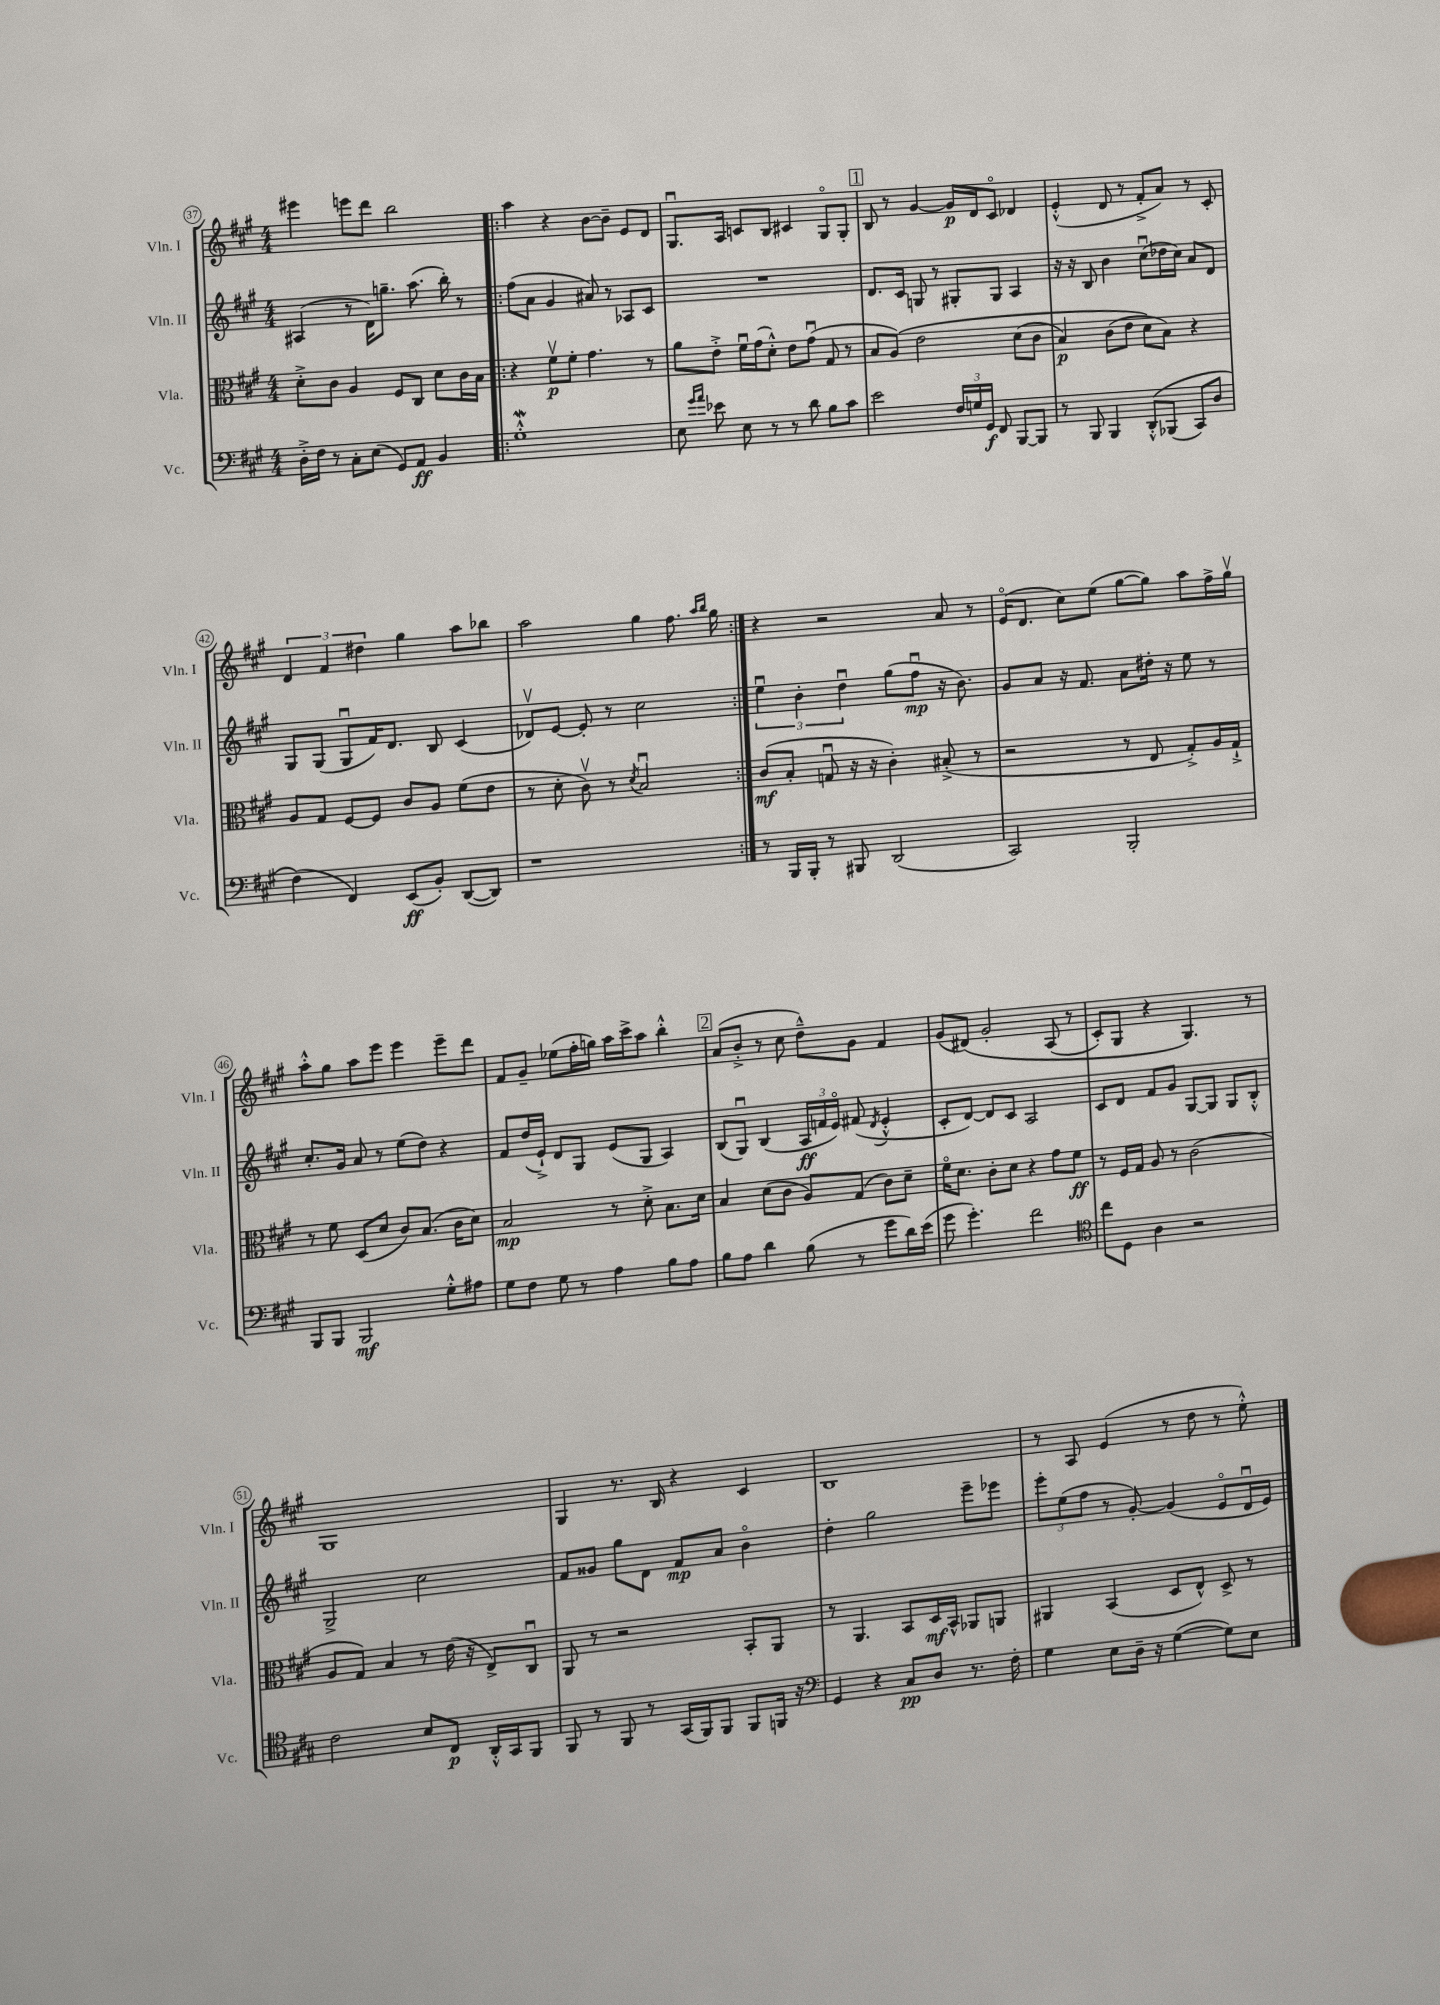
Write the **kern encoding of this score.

**kern	**dynam	**kern	**dynam	**kern	**dynam	**kern	**dynam
*part4	*part4	*part3	*part3	*part2	*part2	*part1	*part1
*staff4	*staff4	*staff3	*staff3	*staff2	*staff2	*staff1	*staff1
*I"Vc.	*	*I"Vla.	*	*I"Vln. II	*	*I"Vln. I	*
*I'Vc.	*	*I'Vla.	*	*I'Vln. II	*	*I'Vln. I	*
*clefF4	*	*clefC3	*	*clefG2	*	*clefG2	*
*k[f#c#g#]	*	*k[f#c#g#]	*	*k[f#c#g#]	*	*k[f#c#g#]	*
*M4/4	*	*M4/4	*	*M4/4	*	*M4/4	*
=37	=37	=37	=37	=37	=37	=37	=37
16D'^\LL	.	8d'^\L	.	(4A#X/	.	4eee#X\	.
16F#\JJ	.	.	.	.	.	.	.
8r	.	8c#\J	.	.	.	.	.
8C#'\L	.	4A/	.	8r	.	8eeen\L	.
(8E\J	.	.	.	16d\KL)	.	8ddd\J	.
.	.	.	.	8.ggn~\J	.	.	.
8GG#/L)	.	8F#/L	.	.	.	2bb\	.
8AA/J	ff	8C#/J	.	(8.aa\	.	.	.
4BB/	.	8d\L	.	.	.	.	.
.	.	.	.	16bb'\)	.	.	.
.	.	16c#\L	.	8r	.	.	.
.	.	16B\JJ	.	.	.	.	.
=38!|:	=38!|:	=38!|:	=38!|:	=38!|:	=38!|:	=38!|:	=38!|:
1G#W'^^	.	4r	.	(8ff#\L	.	4aa\	.
.	.	.	.	8a\J	.	.	.
.	.	8f#v\L	p	4g#/	.	4r	.
.	.	8f#'\J	.	.	.	.	.
.	.	4.g#\	.	8a#X/)	.	[8b\L	.
.	.	.	.	8r	.	8b~\J]	.
.	.	.	.	8A-X/L	.	8e/L	.
.	.	8r	.	8c#/J	.	8d/J	.
=39	=39	=39	=39	=39	=39	=39	=39
8E\	.	8a\L	.	1r	.	8.G#u/L	.
16qqg#/LL	.	.	.	.	.	.	.
16qqa/JJ	.	.	.	.	.	.	.
8e-X\	.	8e'^\J	.	.	.	.	.
.	.	.	.	.	.	16A/Jk	.
8E\	.	16f#u\LL	.	.	.	8cn/L	.
.	.	(16g#\J	.	.	.	.	.
8r	.	8d'^^\J)	.	.	.	8B/J	.
8r	.	8e\L	.	.	.	4c#X/	.
8d\	.	(8g#u\J	.	.	.	.	.
8B\L	.	8G#/	.	.	.	8G#/L	.
8c#\J	.	8r	.	.	.	8G#'/J	.
!!LO:REH:place=s1:t=1
=40	=40	=40	=40	=40	=40	=40	=40
2e\	.	8B/L	.	8.d/L	.	8B/	.
.	.	(8A/J)	.	.	.	8r	.
.	.	.	.	16c#/Jk	.	.	.
.	.	2e\	.	8Gn/	.	[4g#/	.
.	.	.	.	8r	.	.	.
24F#/LL	.	.	.	8G#X'/L	.	16g#/LL]	p
24Gn/	.	.	.	.	.	.	.
.	.	.	.	.	.	16d/J	.
24GG#/JJ	f	.	.	.	.	.	.
8FF#/	.	.	.	8G#/J	.	8c#/J	.
[8BBB/L	.	(8d\L	.	4A/	.	4d-X/	.
8BBB/J]	.	8c#\J	.	.	.	.	.
=41	=41	=41	=41	=41	=41	=41	=41
8r	.	4B/)	p	16r	.	(4e'^^/	.
.	.	.	.	16r	.	.	.
8BBB/	.	.	.	8B/	.	.	.
4BBB/	.	(8c#\L	.	4b\	.	8d/	.
.	.	8e\J	.	.	.	8r	.
(8DD'^^/L	.	8d\L)	.	(8cc#u\L	.	8f#'^/L	.
(8BBB-X/J	.	8B\J)	.	16dd-X\L	.	8a/J)	.
.	.	.	.	16cc#\JJ)	.	.	.
8CC#/L)	.	4r	.	8a/L	.	8r	.
8D/J	.	.	.	8d/J	.	8c#'/	.
!!LO:LB:g=z
=42	=42	=42	=42	=42	=42	=42	=42
(4F#\)	.	8A/L	.	8G#/L	.	6d/	.
.	.	8G#/J	.	(8G#/J	.	.	.
.	.	.	.	.	.	6f#/	.
4FF#/)	.	[8F#/L	.	8G#u/L	.	.	.
.	.	.	.	.	.	6dd#X\	.
.	.	8F#/J]	.	16f#/K)	.	.	.
.	.	.	.	8.d/J	.	.	.
(8EE/L	ff	8c#/L	.	.	.	4gg#\	.
8BB'/J)	.	8A/J	.	8B/	.	.	.
([8DD/L	.	(8f#\L	.	(4c#/	.	8aa\L	.
8DD/J])	.	8e\J	.	.	.	8bb-X\J	.
=43	=43	=43	=43	=43	=43	=43	=43
1r	.	8r	.	8d-Xv/L)	.	2aa\	.
.	.	8d'\	.	[8e/J	.	.	.
.	.	8c#v\)	.	8e'/]	.	.	.
.	.	8r	.	8r	.	.	.
.	.	8qd/	.	.	.	.	.
.	.	2Bu/	.	2cc#\	.	4gg#\	.
.	.	.	.	.	.	8.ff#\	.
.	.	.	.	.	.	16qqaa/LL	.
.	.	.	.	.	.	16qqbb/JJ	.
.	.	.	.	.	.	16gg#\	.
=44:|!	=44:|!	=44:|!	=44:|!	=44:|!	=44:|!	=44:|!	=44:|!
8r	.	(8c#/L	mf	6eeu\	.	4r	.
16BBB/LL	.	8B'/J	.	.	.	.	.
.	.	.	.	6b'\	.	.	.
16BBB'/JJ	.	.	.	.	.	.	.
8r	.	8Gnu/	.	.	.	2r	.
.	.	.	.	6ddu\	.	.	.
8BBB#X/	.	16r	.	.	.	.	.
.	.	16r	.	.	.	.	.
(2DD/	.	4c#'\)	.	(8gg#\L	.	.	.
.	.	.	.	8ff#u\J	mp	.	.
.	.	(8B#X'^/	.	16r	.	8a/	.
.	.	.	.	8.b\)	.	.	.
.	.	8r	.	.	.	8r	.
=45	=45	=45	=45	=45	=45	=45	=45
2CC#/)	.	2r	.	8g#/L	.	(16e/KL	.
.	.	.	.	.	.	8.d/J	.
.	.	.	.	8a/J	.	.	.
.	.	.	.	16r	.	8cc#\L)	.
.	.	.	.	8.f#/	.	.	.
.	.	.	.	.	.	(8ee\J	.
2BBB'/	.	8r	.	8a\L	.	[8gg#\L	.
.	.	8E/	.	16dd#X'\Jk	.	8gg#\J])	.
.	.	.	.	16r	.	.	.
.	.	8G#'^/L)	.	8ee\	.	8aa\L	.
.	.	16A/L	.	8r	.	16ff#^\L	.
.	.	16G#`^/JJ	.	.	.	16gg#v\JJ	.
!!LO:LB:g=z
=46	=46	=46	=46	=46	=46	=46	=46
8BBB/L	.	8r	.	8.cc#'/L	.	8aa'^^\L	.
8BBB/J	.	8f#\	.	.	.	8gg#\J	.
.	.	.	.	16g#/Jk	.	.	.
2BBB/	mf	(8D/L	.	8a/	.	8aa\L	.
.	.	8d/J	.	8r	.	8eee\J	.
.	.	8c#/L)	.	(8ee\L	.	4eee\	.
.	.	(8.B/J	.	8dd\J)	.	.	.
8G#'^^\L	.	.	.	4r	.	8eee~\L	.
.	.	16c#\KL	.	.	.	.	.
8A#X\J	.	8d\J)	.	.	.	8ddd\J	.
=47	=47	=47	=47	=47	=47	=47	=47
8G#\L	.	2B/	mp	8f#/L	.	8f#/L	.
8F#\J	.	.	.	(16dd/L	.	8g#~/J	.
.	.	.	.	16e`^/JJ)	.	.	.
8G#\	.	.	.	8d/L	.	(8ee-X\L	.
8r	.	.	.	8G#/J	.	16ff#'\L	.
.	.	.	.	.	.	16ggn\JJ)	.
4A\	.	8r	.	(8e/L	.	16aa\LL	.
.	.	.	.	.	.	16ccc#^\J	.
.	.	8d'^\	.	8G#/J	.	8aa\J	.
8B\L	.	8.B\L	.	4A/)	.	4bb'^^\	.
8A\J	.	.	.	.	.	.	.
.	.	16d\Jk	.	.	.	.	.
!!LO:REH:place=s1:t=2
=48	=48	=48	=48	=48	=48	=48	=48
8B\L	.	4B/	.	(8B/L	.	(8a/L	.
8A\J	.	.	.	8G#u/J)	.	8b'^/J	.
4d\	.	(8d\L	.	(4B/	.	8r	.
.	.	8c#\J	.	.	.	8cc#\	.
(8B\	.	8A/L)	.	24A/LL	ff	8dd~^^\L)	.
.	.	.	.	24fn/	.	.	.
.	.	.	.	24e/JJ)	.	.	.
8r	.	(8G#/J	.	(8f#X/	.	8g#\J	.
.	.	.	.	8qd/	.	.	.
8g#\L	.	8c#\L)	.	4e'^^/	.	4f#/	.
16d\L)	.	8d~\J	.	.	.	.	.
(16e\JJ	.	.	.	.	.	.	.
=49	=49	=49	=49	=49	=49	=49	=49
8g#\	.	16f#\KL	.	8c#'/L	.	(8g#/L	.
.	.	8.d\J	.	.	.	.	.
4.g#'\)	.	.	.	[8d/J)	.	(8d#X/J)	.
.	.	8c#'\L	.	8d/L]	.	2g#'/	.
.	.	8d\J	.	8c#/J	.	.	.
2f#\	.	4r	.	2A/	.	.	.
.	.	8g#\L	.	.	.	(8A/	.
.	.	8f#\J	ff	.	.	8r	.
=50	=50	=50	=50	=50	=50	=50	=50
*clefC4	*	*	*	*	*	*	*
8cc#\L	.	8r	.	8c#/L	.	8c#'/L)	.
8D\J	.	16F#/LL	.	8d/J	.	8G#/J	.
.	.	16G#/JJ	.	.	.	.	.
4A\	.	8A/	.	8f#/L	.	4r	.
.	.	8r	.	8g#/J	.	.	.
2r	.	(2c#\	.	[8G#/L	.	4.G#/)	.
.	.	.	.	8G#/J]	.	.	.
.	.	.	.	8G#/L	.	.	.
.	.	.	.	8B'^^/J	.	8r	.
!!LO:LB:g=z
=51	=51	=51	=51	=51	=51	=51	=51
2c#\	.	8A/L	.	2G#^/	.	1G#	.
.	.	8G#/J)	.	.	.	.	.
.	.	4B/	.	.	.	.	.
8B/L	.	8r	.	2cc#\	.	.	.
8C#/J	p	(16e\	.	.	.	.	.
.	.	16r	.	.	.	.	.
16AA'^^/LL	.	8E^/L)	.	.	.	.	.
16GG#/J	.	.	.	.	.	.	.
8FF#/J	.	8C#u/J	.	.	.	.	.
=52	=52	=52	=52	=52	=52	=52	=52
8FF#/	.	8AA/	.	8f#/L	.	4G#/	.
8r	.	8r	.	8g##X/J	.	.	.
8FF#/	.	2r	.	8gg#\L	.	8.r	.
8r	.	.	.	8d\J	.	.	.
.	.	.	.	.	.	16B/	.
(16GG#/LL	.	.	.	8f#/L	mp	4r	.
16FF#/J)	.	.	.	.	.	.	.
8FF#/J	.	.	.	8a/J	.	.	.
8FF#/L	.	8BB'/L	.	4b\	.	4c#/	.
16FFn/Jk	.	8AA/J	.	.	.	.	.
16r	.	.	.	.	.	.	.
=53	=53	=53	=53	=53	=53	=53	=53
*clefF4	*	*	*	*	*	*	*
4GG#/	.	8r	.	4dd'\	.	1B	.
.	.	4.AA/	.	.	.	.	.
4r	.	.	.	2gg#\	.	.	.
8C#/L	pp	8BB/L	.	.	.	.	.
8D/J	.	16D/L	mf	.	.	.	.
.	.	16BB^^/JJ	.	.	.	.	.
8.r	.	8AA-X/L	.	8eee~\L	.	.	.
.	.	8AAn/J	.	8eee-X\J	.	.	.
16F#'\	.	.	.	.	.	.	.
=54	=54	=54	=54	=54	=54	=54	=54
4G#\	.	4AA#X/	.	12eee'\L	.	8r	.
.	.	.	.	(12ee\	.	.	.
.	.	.	.	.	.	8A/	.
.	.	.	.	12ff#\J	.	.	.
8E\L	.	(4BB/	.	8r	.	(4e/	.
16D~\Jk	.	.	.	[8g#'/)	.	.	.
16r	.	.	.	.	.	.	.
([4G#\	.	8D/L	.	(4g#/]	.	8r	.
.	.	8E^^/J)	.	.	.	8dd\	.
8G#\L])	.	8D^/	.	8e/L	.	8r	.
8E\J	.	8r	.	16du/L	.	8ee'^^\)	.
.	.	.	.	16e/JJ)	.	.	.
==	==	==	==	==	==	==	==
*-	*-	*-	*-	*-	*-	*-	*-
